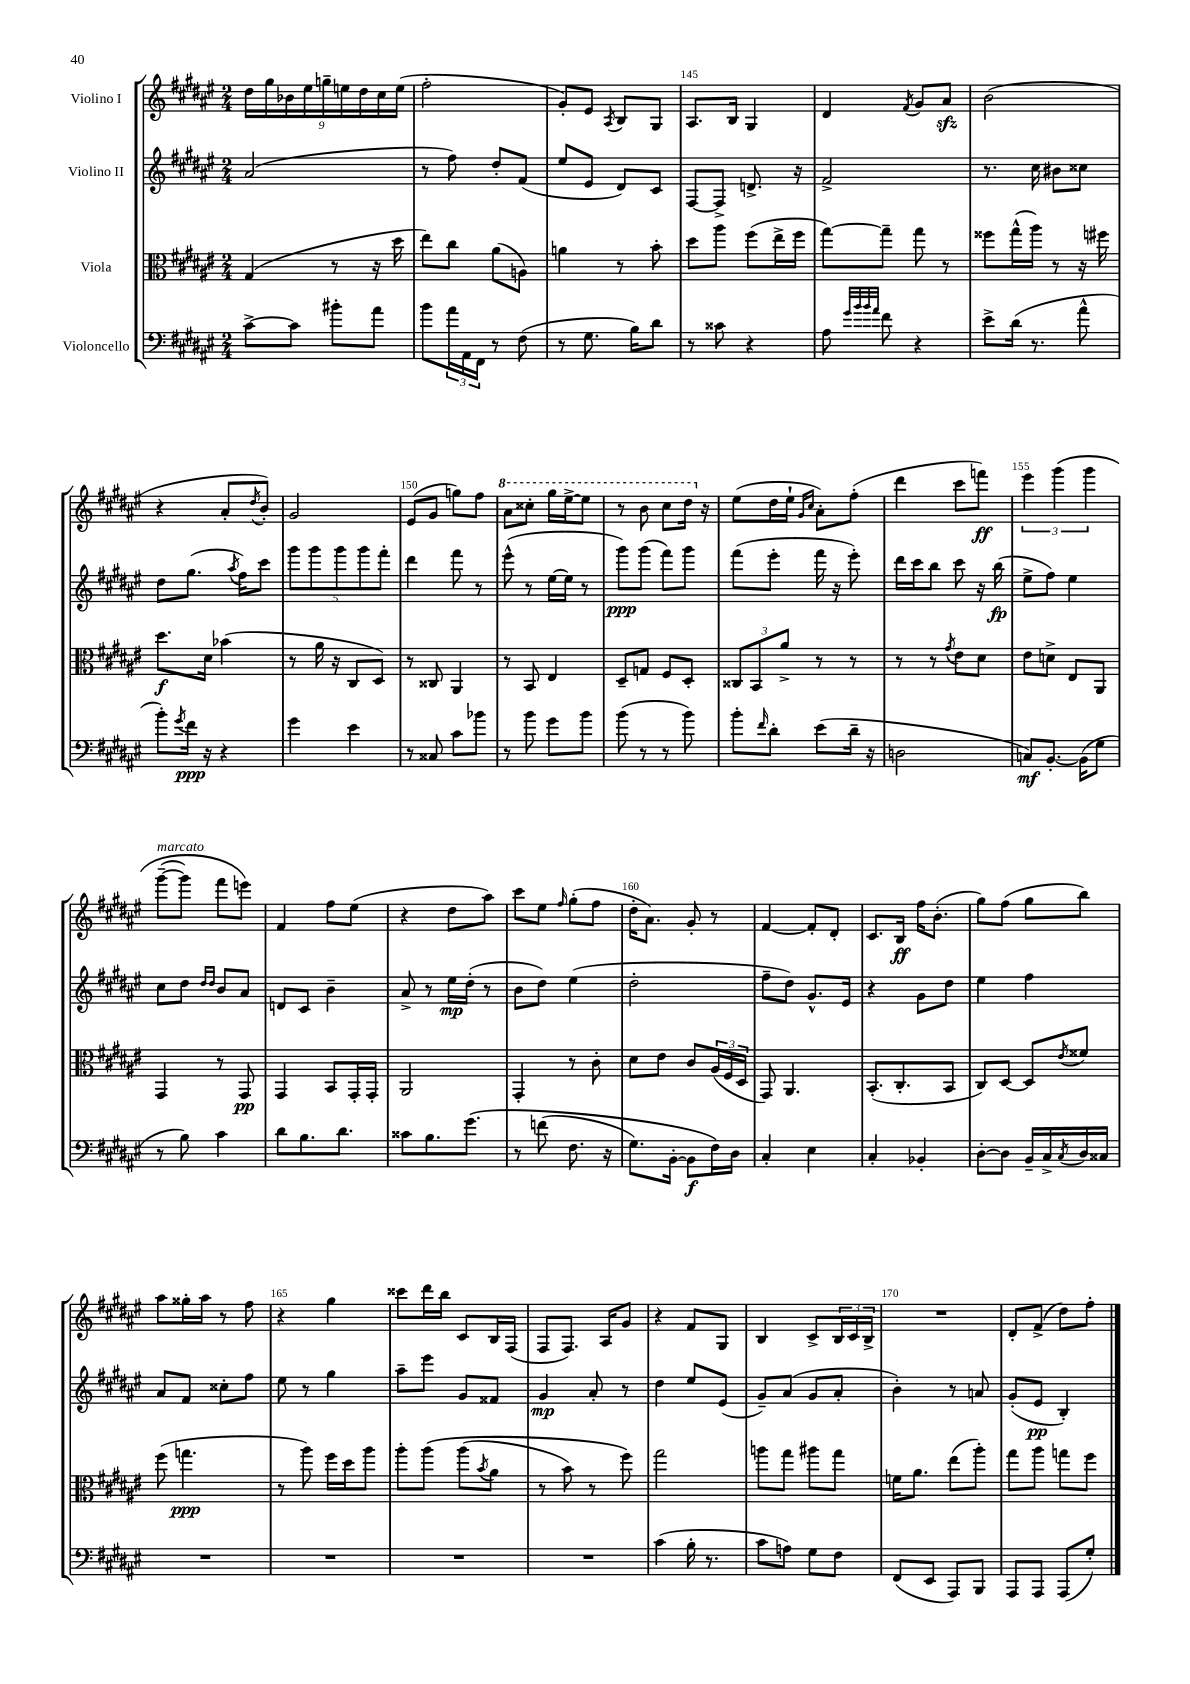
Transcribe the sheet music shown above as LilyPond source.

<<
\new StaffGroup <<
\new Staff = "s0" \with { instrumentName = "Violino I" } {
    \clef treble \key fis \major \numericTimeSignature \time 2/4
    \tuplet 9/8 { dis''16 gis''16 bes'16 eis''16 g''16-- e''16 dis''16 cis''16 e''16( } |
    fis''2-. |
    gis'8-.) eis'8 \acciaccatura { ais8 } b8 gis8 |
    ais8. b16 gis4 |
    dis'4 \acciaccatura { fis'8 } gis'8 ais'8\sfz |
    b'2( |
    r4 ais'8-. \acciaccatura { dis''8 } b'8-.) |
    gis'2 |
    eis'8( gis'8 g''8) fis''8 |
    \ottava #1 ais''8 cisis'''8-. gis'''16 eis'''16~-> eis'''8 |
    r8 b''8 cis'''8 dis'''16 \ottava #0 r16 |
    eis''8( dis''16 eis''16-! \grace { gis'16 cis''16 } ais'8-.) fis''8-.( |
    dis'''4 cis'''8 f'''8\ff) |
    \tuplet 3/2 { eis'''4 gis'''4\( gis'''4 } |
    gis'''8~--^\markup { \italic "marcato" }( gis'''8) fis'''8 e'''8\) |
    fis'4 fis''8 eis''8( |
    r4 dis''8 ais''8) |
    cis'''8 eis''8 \grace { fis''16 } gis''8-.( fis''8 |
    dis''16-. ais'8.) gis'8-. r8 |
    fis'4~ fis'8-. dis'8-. |
    cis'8. b16\ff fis''16 b'8.-.( |
    gis''8) fis''8( gis''8 b''8) |
    ais''8 gisis''16-. ais''16 r8 fis''8 |
    r4 gis''4 |
    cisis'''8 dis'''16 b''16 cis'8 b16 fis16( |
    fis8 fis8.) ais16 gis'8 |
    r4 fis'8 gis8 |
    b4 cis'8-> \tuplet 3/2 { b16 cis'16 b16-> } |
    R2 |
    dis'8-. fis'8->( dis''8) fis''8-. \bar "|." |
}
\new Staff = "s1" \with { instrumentName = "Violino II" } {
    \clef treble \key fis \major \numericTimeSignature \time 2/4
    ais'2( |
    r8 fis''8) dis''8-. fis'8( |
    eis''8 eis'8 dis'8) cis'8 |
    fis8~ fis8-> d'8.-> r16 |
    fis'2-> |
    r8. cis''16 bis'8 cisis''8 |
    dis''8 gis''8.( \acciaccatura { ais''8 } fis''16) cis'''8 |
    \tuplet 5/4 { gis'''8 gis'''8 gis'''8 gis'''8 fis'''8-. } |
    dis'''4 fis'''8 r8 |
    eis'''8-^( r8 eis''16~ eis''16 r8 |
    gis'''8\ppp) gis'''8( fis'''8) gis'''8 |
    fis'''8( eis'''8-. fis'''16 r16 eis'''8-.) |
    dis'''16 cis'''16 b''8 cis'''8 r16 b''16\fp( |
    eis''8-> fis''8) eis''4 |
    cis''8 dis''8 \grace { dis''16 dis''16 } b'8 ais'8 |
    d'8 cis'8 b'4-- |
    ais'8-> r8 eis''16\mp dis''16-.( r8 |
    b'8 dis''8) eis''4( |
    dis''2-. |
    fis''8-- dis''8) gis'8.-^ eis'16 |
    r4 gis'8 dis''8 |
    eis''4 fis''4 |
    ais'8 fis'8 cisis''8-. fis''8 |
    eis''8 r8 gis''4 |
    ais''8-- eis'''8 gis'8 fisis'8 |
    gis'4\mp ais'8-. r8 |
    dis''4 eis''8 eis'8( |
    gis'8--) ais'8( gis'8 ais'8-. |
    b'4-.) r8 a'8 |
    gis'8-.( eis'8\pp b4-.) \bar "|." |
}
\new Staff = "s2" \with { instrumentName = "Viola" } {
    \clef alto \key fis \major \numericTimeSignature \time 2/4
    gis4( r8 r16 dis''16 |
    eis''8) cis''8 ais'8( a8) |
    a'4 r8 b'8-. |
    dis''8 ais''8 fis''8( eis''16-> fis''16 |
    gis''8~) gis''8-- gis''8 r8 |
    fisis''8 gis''16-^( ais''16) r8 r16 fis''16 |
    dis''8.\f dis'16 bes'4( |
    r8 ais'16 r16 cis8 dis8) |
    r8 cisis8 ais,4 |
    r8 b,8 eis4 |
    dis8-- g8 fis8 dis8-. |
    \tuplet 3/2 { cisis8 b,8 ais'8-> } r8 r8 |
    r8 r8 \acciaccatura { gis'8 } eis'8 dis'8 |
    eis'8 d'8-> eis8 ais,8 |
    gis,4 r8 gis,8\pp |
    gis,4 b,8 gis,16-. gis,16-. |
    ais,2 |
    gis,4-. r8 cis'8-. |
    dis'8 eis'8 cis'8 \tuplet 3/2 { ais16( fis16 dis16 } |
    gis,8) ais,4. |
    b,8.-.( cis8.-. b,8 |
    cis8) dis8~ dis8 \acciaccatura { eis'8 } fisis'8 |
    fis''8( g''4.\ppp |
    r8 ais''8) fis''16 dis''16 ais''8 |
    ais''8-. ais''8\( ais''8( \acciaccatura { b'8 } ais'8 |
    r8 b'8) r8 fis''8\) |
    gis''2 |
    a''8 gis''8 ais''8 gis''8 |
    f'16 ais'8. eis''8( ais''8-.) |
    gis''8 ais''8 g''8 fis''8 \bar "|." |
}
\new Staff = "s3" \with { instrumentName = "Violoncello" } {
    \clef bass \key fis \major \numericTimeSignature \time 2/4
    cis'8~-> cis'8 bis'8-. ais'8 |
    b'8 \tuplet 3/2 { ais'16 ais,16 fis,16 } r8 fis8( |
    r8 gis8. b16) dis'8 |
    r8 cisis'8 r4 |
    ais8 \grace { gis'32 b'32 b'32 ais'32 } fis'8 r4 |
    eis'8-> dis'16( r8. ais'8-^ |
    b'8-.) \acciaccatura { gis'8 } fis'16\ppp r16 r4 |
    gis'4 eis'4 |
    r8 cisis8 cis'8 bes'8 |
    r8 b'8 gis'8 b'8 |
    b'8( r8 r8 b'8) |
    b'8-. \grace { fis'16 } dis'8-. eis'8( dis'16-- r16 |
    d2 |
    c8\mf) b,8.~-. b,16( gis8 |
    r8 b8) cis'4 |
    dis'8 b8. dis'8. |
    cisis'8 b8. gis'8.\( |
    r8 f'8( fis8. r16 |
    gis8.) b,16~-. b,8\f fis16\) dis16 |
    cis4-. eis4 |
    cis4-. bes,4-. |
    dis8~-. dis8 b,16-- cis16-> \acciaccatura { cis8 } dis16 cisis16 |
    R2 |
    R2 |
    R2 |
    R2 |
    cis'4( b16-. r8. |
    cis'8 a8) gis8 fis8 |
    fis,8( eis,8 ais,,8) b,,8 |
    ais,,8 ais,,8 ais,,8( gis8-.) \bar "|." |
}
>>
>>
\layout { \context { \Score currentBarNumber = #142 \override BarNumber.break-visibility = ##(#f #t #t) barNumberVisibility = #(every-nth-bar-number-visible 5) } }
